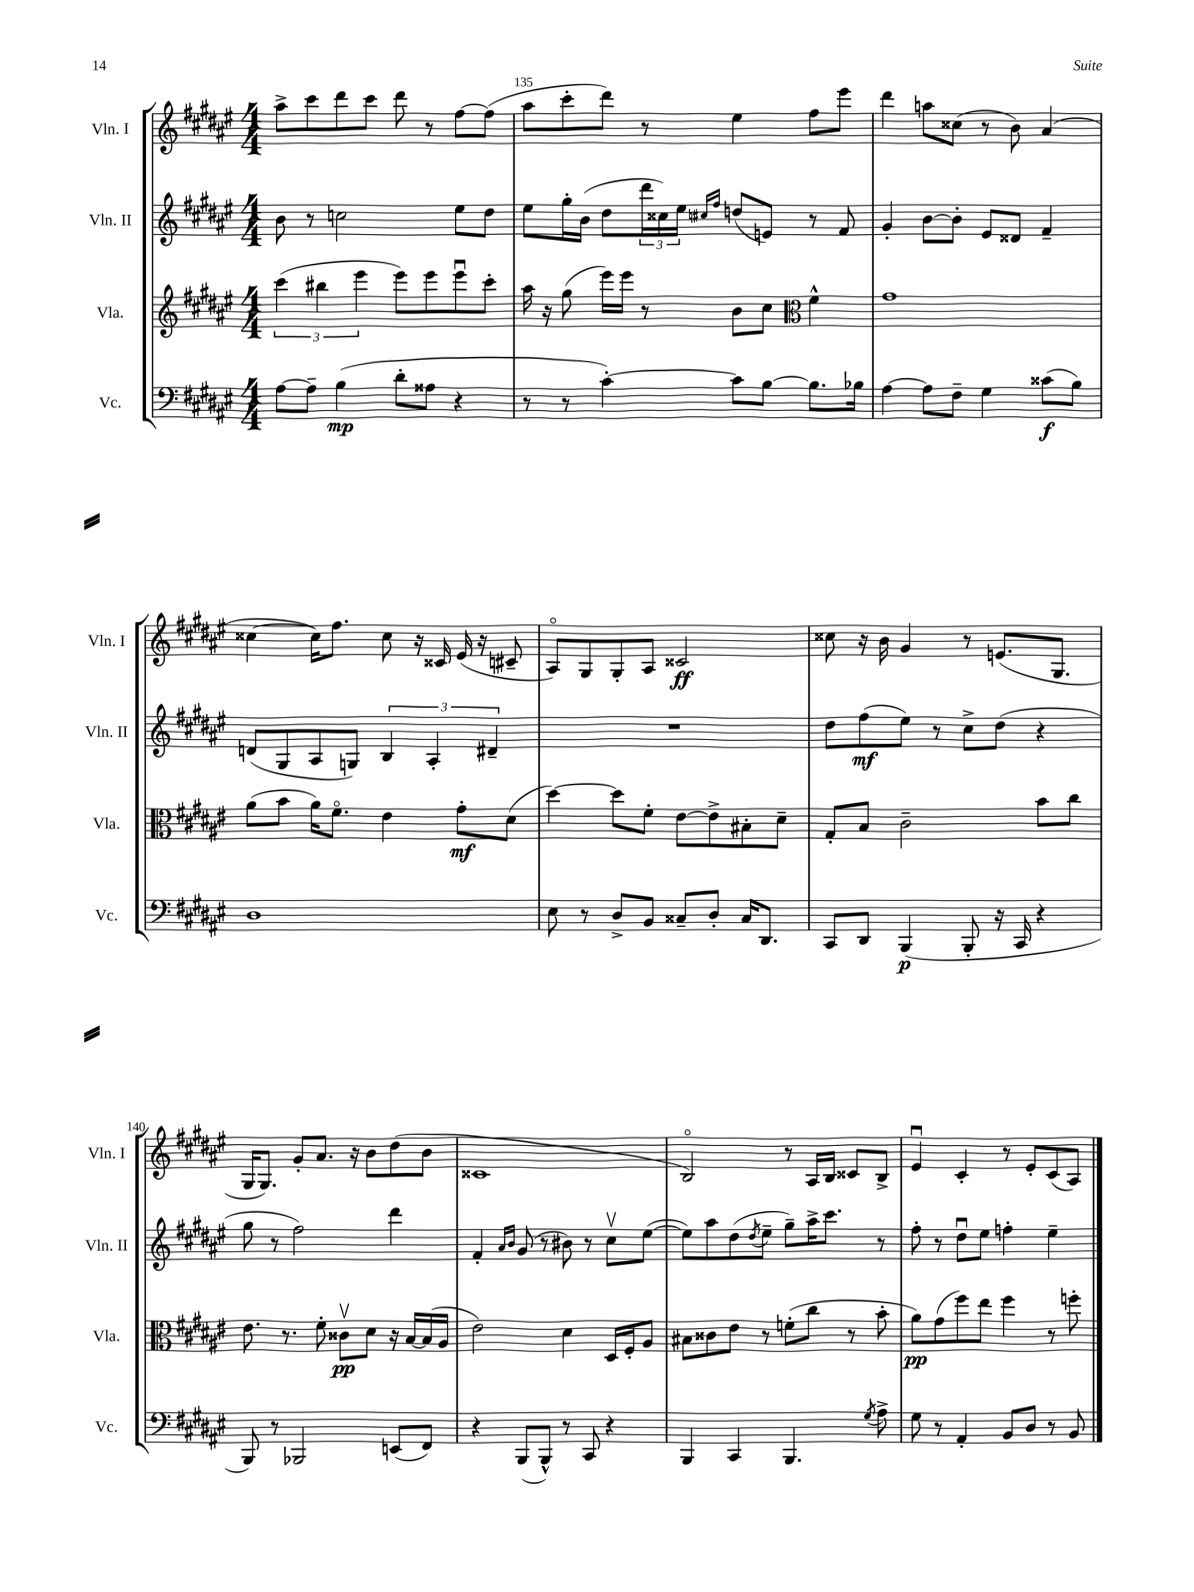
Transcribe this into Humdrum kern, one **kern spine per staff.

**kern	**dynam	**kern	**dynam	**kern	**dynam	**kern	**dynam
*part4	*part4	*part3	*part3	*part2	*part2	*part1	*part1
*staff4	*staff4	*staff3	*staff3	*staff2	*staff2	*staff1	*staff1
*I"Vc.	*	*I"Vla.	*	*I"Vln. II	*	*I"Vln. I	*
*I'Vc.	*	*I'Vla.	*	*I'Vln. II	*	*I'Vln. I	*
*clefF4	*	*clefG2	*	*clefG2	*	*clefG2	*
*k[f#c#g#d#a#e#]	*	*k[f#c#g#d#a#e#]	*	*k[f#c#g#d#a#e#]	*	*k[f#c#g#d#a#e#]	*
*M4/4	*	*M4/4	*	*M4/4	*	*M4/4	*
=134	=134	=134	=134	=134	=134	=134	=134
[8A#\L	.	(6ccc#\	.	8b\	.	8aa#^\L	.
8A#~\J]	.	.	.	8r	.	8ccc#\	.
.	.	6bb#X\	.	.	.	.	.
(4B\	mp	.	.	2ccn\	.	8ddd#\	.
.	.	6eee#\	.	.	.	.	.
.	.	.	.	.	.	8ccc#\J	.
8d#'\L	.	8eee#\L)	.	.	.	8ddd#\	.
8A##X\J	.	8eee#\	.	.	.	8r	.
4r	.	8eee#u\	.	8ee#\L	.	[8ff#\L	.
.	.	8ccc#'\J	.	8dd#\J	.	(8ff#\J]	.
=135	=135	=135	=135	=135	=135	=135	=135
8r	.	16aa#\	.	8ee#\L	.	8aa#\L	.
.	.	16r	.	.	.	.	.
8r	.	(8gg#\	.	16gg#'\L	.	8ccc#'\	.
.	.	.	.	(16b\JJ	.	.	.
[4c#'\)	.	16eee#\LL)	.	8dd#\L	.	8ddd#\J)	.
.	.	16eee#\JJ	.	.	.	.	.
.	.	8r	.	24ddd#\L	.	8r	.
.	.	.	.	24cc##X\)	.	.	.
.	.	.	.	24ee#\JJ	.	.	.
.	.	.	.	16qqcc#X/LL	.	.	.
.	.	.	.	16qqff#/JJ	.	.	.
8c#\L]	.	8b\L	.	(8ddn/L	.	4ee#\	.
[8B\J	.	8cc#\J	.	8en/J)	.	.	.
*	*	*clefC3	*	*	*	*	*
8.B\L]	.	4f#^^\	.	8r	.	8ff#\L	.
.	.	.	.	8f#/	.	8eee#\J	.
16B-X\Jk	.	.	.	.	.	.	.
=136	=136	=136	=136	=136	=136	=136	=136
[4A#\	.	1g#	.	4g#'/	.	4ddd#\	.
8A#\L]	.	.	.	[8b\L	.	8aan\L	.
8F#~\J	.	.	.	8b'\J]	.	(8cc##X\J	.
4G#\	.	.	.	8e#/L	.	8r	.
.	.	.	.	8d##X/J	.	8b\)	.
(8c##X\L	f	.	.	4f#~/	.	(4a#/	.
8B\J)	.	.	.	.	.	.	.
!!LO:LB:g=z
=137	=137	=137	=137	=137	=137	=137	=137
1D#	.	(8a#\L	.	(8dn/L	.	[4cc##X\	.
.	.	8b\J	.	8G#/	.	.	.
.	.	16a#\KL)	.	8A#/	.	16cc##\KL])	.
.	.	8.f#\J	.	.	.	8.ff#\J	.
.	.	.	.	8Gn/J)	.	.	.
.	.	4e#\	.	6B/	.	8cc##\	.
.	.	.	.	.	.	16r	.
.	.	.	.	6A#'/	.	.	.
.	.	.	.	.	.	16c##X/	.
.	.	8g#'\L	mf	.	.	(16e#/	.
.	.	.	.	.	.	16r	.
.	.	.	.	6d#X~/	.	.	.
.	.	(8d#\J	.	.	.	8c#X~/	.
=138	=138	=138	=138	=138	=138	=138	=138
8E#\	.	[4dd#\)	.	1r	.	8A#/L)	.
8r	.	.	.	.	.	8G#/	.
8D#^/L	.	8dd#\L]	.	.	.	8G#'/	.
8BB/J	.	8f#'\J	.	.	.	8A#/J	.
8C##X~/L	.	[8e#\L	.	.	.	2c##X/	ff
8D#'/J	.	8e#^\]	.	.	.	.	.
16C##/KL	.	8B#X'\	.	.	.	.	.
8.DD#/J	.	.	.	.	.	.	.
.	.	8d#~\J	.	.	.	.	.
=139	=139	=139	=139	=139	=139	=139	=139
8CC#/L	.	8G#'/L	.	8dd#\L	.	8cc##X\	.
8DD#/J	.	8B/J	.	(8ff#\	mf	16r	.
.	.	.	.	.	.	16b\	.
(4BBB/	p	2c#~\	.	8ee#\J)	.	4g#/	.
.	.	.	.	8r	.	.	.
8BBB'/	.	.	.	8cc#^\L	.	8r	.
16r	.	.	.	(8dd#\J	.	(8.en/L	.
16CC#/	.	.	.	.	.	.	.
4r	.	8b\L	.	4r	.	.	.
.	.	.	.	.	.	8.G#/J	.
.	.	8cc#\J	.	.	.	.	.
!!LO:LB:g=z
=140	=140	=140	=140	=140	=140	=140	=140
8BBB/)	.	8.e#\	.	8gg#\	.	16G#/KL	.
.	.	.	.	.	.	8.G#/J)	.
8r	.	.	.	8r	.	.	.
.	.	8.r	.	.	.	.	.
2BBB-X/	.	.	.	2ff#\)	.	8g#'/L	.
.	.	8f#'\	.	.	.	8.a#/J	.
.	.	8c##Xv\L	pp	.	.	.	.
.	.	.	.	.	.	16r	.
.	.	8d#\J	.	.	.	8b\L	.
(8EEn/L	.	16r	.	4ddd#\	.	(8dd#\	.
.	.	[16B/LL	.	.	.	.	.
8FF#/J)	.	(16B/]	.	.	.	8b\J	.
.	.	16A#/JJ	.	.	.	.	.
=141	=141	=141	=141	=141	=141	=141	=141
4r	.	2e#\)	.	4f#'/	.	1c##X	.
.	.	.	.	16qqa#/LL	.	.	.
.	.	.	.	16qqb/JJ	.	.	.
(8BBB/L	.	.	.	(8g#/	.	.	.
8BBB^^/J)	.	.	.	8r	.	.	.
8r	.	4d#\	.	8b#X\)	.	.	.
8CC#/	.	.	.	8r	.	.	.
4r	.	16D#/LL	.	8cc#v\L	.	.	.
.	.	16F#'/J	.	.	.	.	.
.	.	8A#/J	.	([8ee#\J	.	.	.
=142	=142	=142	=142	=142	=142	=142	=142
4BBB/	.	8B#X\L	.	8ee#\L])	.	2B/)	.
.	.	8c##X\	.	8aa#\	.	.	.
4CC#/	.	8e#\J	.	(8dd#\	.	.	.
.	.	.	.	8qdd#/	.	.	.
.	.	8r	.	8ee#~\J	.	.	.
4.BBB/	.	(8fn'\L	.	8gg#~\L)	.	8r	.
.	.	8cc#\J	.	16aa#^\K	.	16A#/LL	.
.	.	.	.	8.ccc#\J	.	16B/JJ	.
.	.	8r	.	.	.	8c##X/L	.
8qG#/	.	.	.	.	.	.	.
8A#^\	.	8b'\	.	8r	.	8B^/J	.
=143	=143	=143	=143	=143	=143	=143	=143
8G#\	.	8a#\L)	pp	8ff#'\	.	4e#u/	.
8r	.	(8g#\	.	8r	.	.	.
4AA#'/	.	8ff#\)	.	8dd#u\L	.	4c#'/	.
.	.	8ee#\J	.	8ee#\J	.	.	.
8BB/L	.	4ff#\	.	4ffn'\	.	8r	.
8D#/J	.	.	.	.	.	8e#'/L	.
8r	.	8r	.	4ee#~\	.	(8c#/	.
8BB/	.	8ffn'\	.	.	.	8A#/J)	.
==	==	==	==	==	==	==	==
*-	*-	*-	*-	*-	*-	*-	*-
